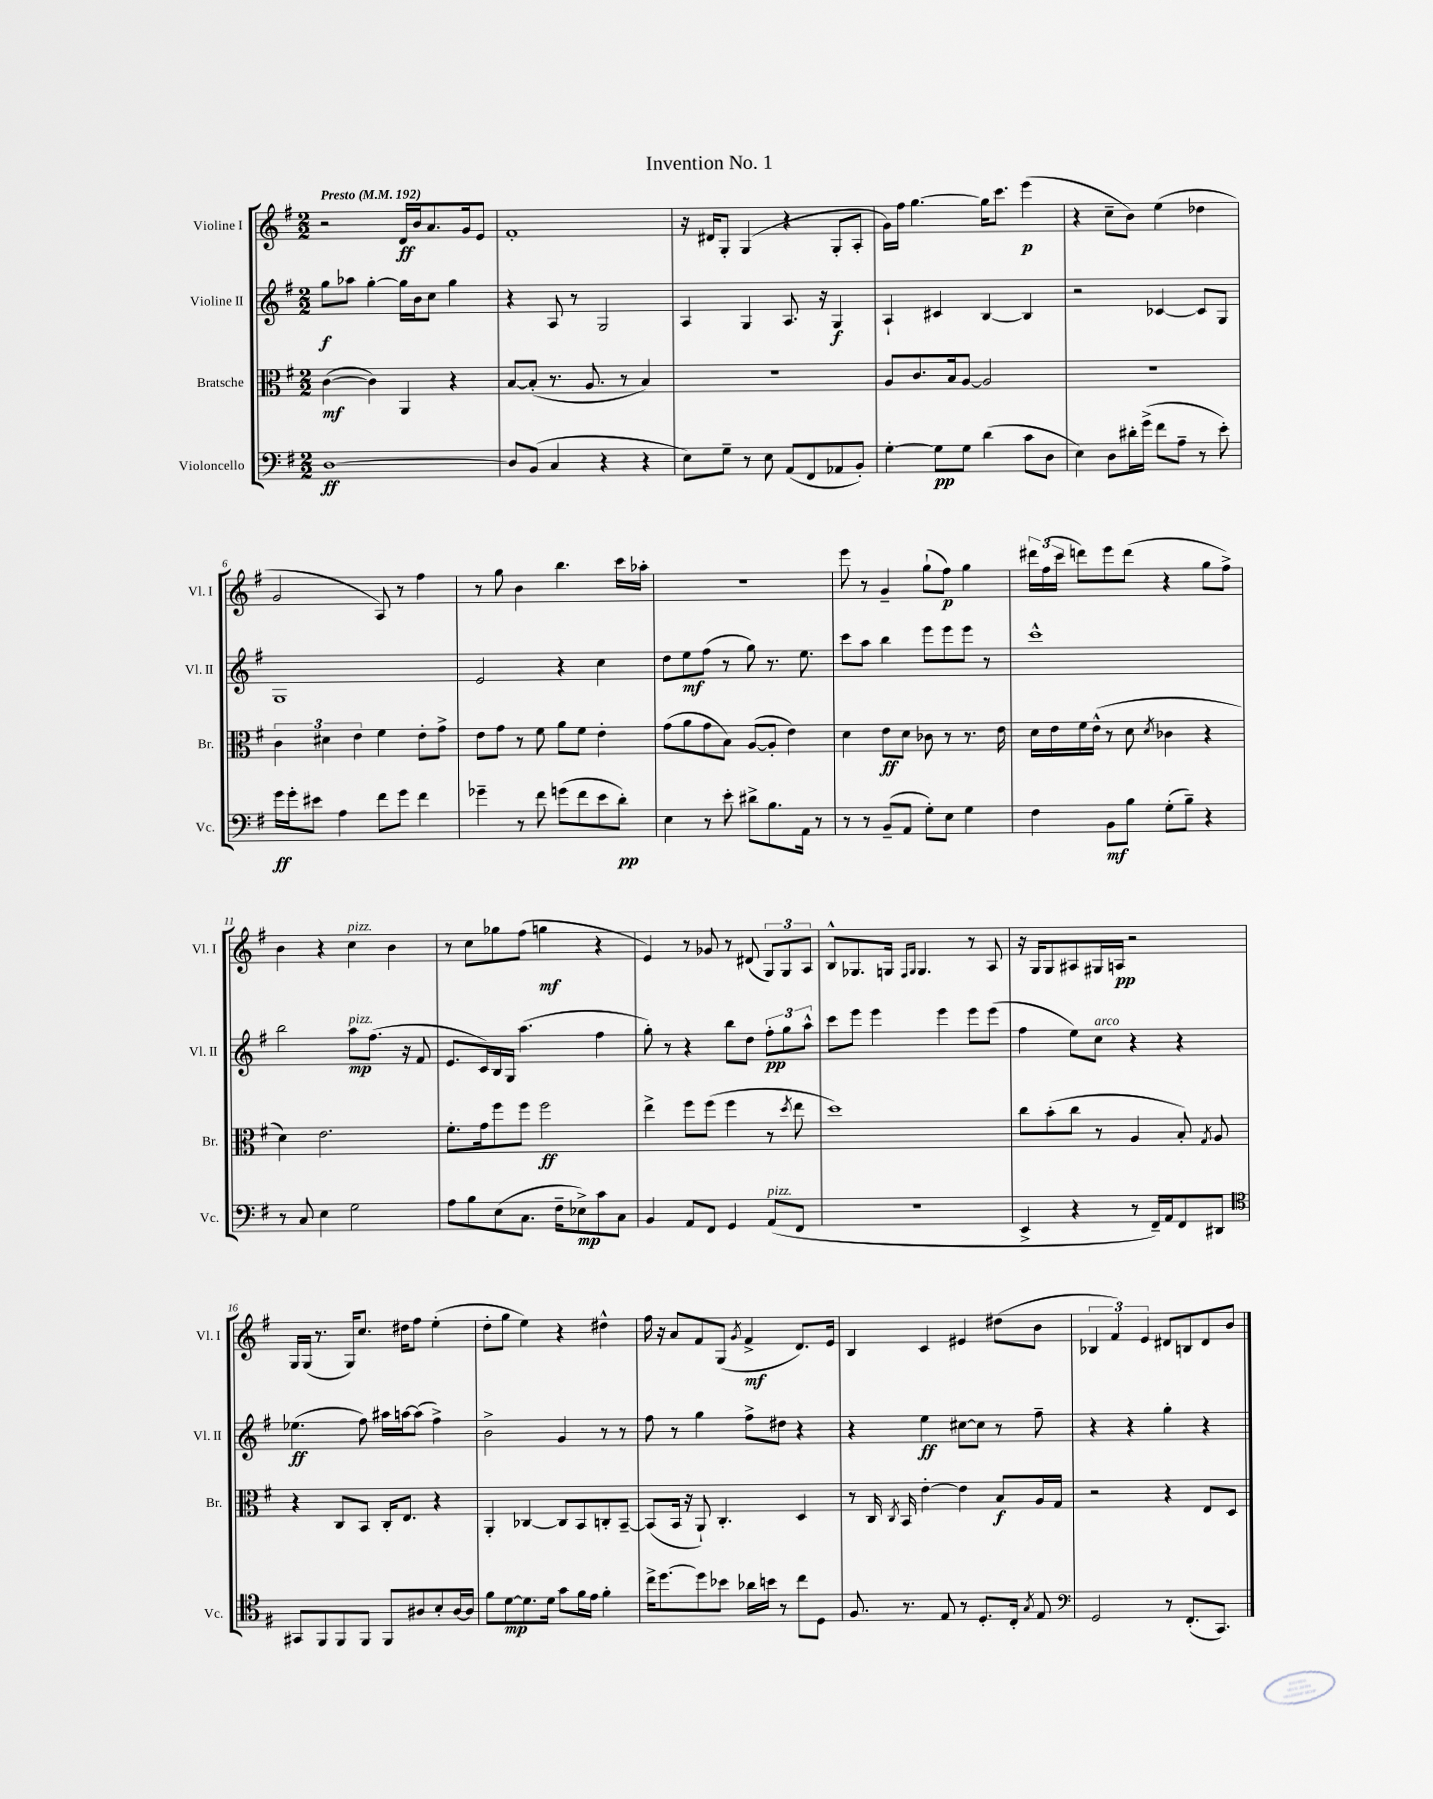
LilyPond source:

\header { title = "Invention No. 1" }
<<
\new StaffGroup <<
\new Staff = "s0" \with { instrumentName = "Violine I" shortInstrumentName = "Vl. I" } {
    \clef treble \key g \major \numericTimeSignature \time 2/2 \tempo "Presto" 4 = 192
    \autoBeamOff r2 d'16[\ff b'16 a'8. g'16 e'8] |
    fis'1-. |
    r16 dis'16[ g8]-. g4( r4 g8[-. a8]-. |
    g'16[) fis''16] g''4.~ g''16[ c'''8.] e'''4\p( |
    r4 c''8[-- b'8]) e''4( des''4 |
    g'2 a8) r8 fis''4 |
    r8 g''8 b'4 b''4. c'''16[ aes''16]-. |
    R1 |
    e'''8 r8 g'4-- g''8[-!( fis''8]\p) g''4 |
    \tuplet 3/2 { dis'''16[ fis''16( c'''16] } d'''8[) e'''8 d'''8]( r4 g''8[ fis''8]->) |
    b'4 r4 c''4^\markup { \italic "pizz." } b'4 |
    r8 c''8[ ges''8 fis''8]( g''4\mf r4 |
    e'4) r8 ges'8 r8 dis'8( \tuplet 3/2 { g8[) g8 a8] } |
    b8[-^ ges8. g16] \grace { fis16[ g16] } g4. r8 a8 |
    r16 g16[ g8 ais8 gis16 a16]\pp r2 |
    g16[ g16]( r8. g16[) c''8.] dis''16[ fis''8] e''4-.( |
    d''8[-. g''8] e''4) r4 dis''4-^ |
    fis''16 r16 a'8[ fis'8 g8]( \acciaccatura { g'8 } fis'4->\mf d'8.[) e'16] |
    b4 c'4 eis'4 dis''8[( b'8] |
    \tuplet 3/2 { bes4 fis'4) e'4 } dis'8[ b8 dis'8 b'8] \bar "|." |
}
\new Staff = "s1" \with { instrumentName = "Violine II" shortInstrumentName = "Vl. II" } {
    \clef treble \key g \major \numericTimeSignature \time 2/2
    \autoBeamOff g''8[\f aes''8] g''4~-. g''16[ b'16 c''8] g''4 |
    r4 a8 r8 g2 |
    a4 g4 a8. r16 g4\f |
    a4-! cis'4 b4~ b4 |
    r2 ces'4~ ces'8[ g8] |
    g1 |
    e'2 r4 c''4 |
    d''8[ e''8\mf fis''8]( r8 g''8) r8. e''8. |
    c'''8[ a''8] b''4 e'''8[ e'''8 e'''8] r8 |
    c'''1-^ |
    b''2 a''8[\mp^\markup { \italic "pizz." } fis''8.]( r16 fis'8 |
    e'8.[ c'16) b16 g16] a''4.( fis''4 |
    g''8-.) r8 r4 b''8[ d''8] \tuplet 3/2 { fis''8[-.\pp g''8 a''8]-^ } |
    c'''8[ e'''8] e'''4 e'''4 e'''8[ e'''8]( |
    fis''4 e''8[) c''8]^\markup { \italic "arco" } r4 r4 |
    ees''4.\ff( fis''8) ais''16[ a''16~ a''8]( fis''4->) |
    b'2-> g'4 r8 r8 |
    fis''8 r8 g''4 fis''8[-> dis''8] r4 |
    r4 e''4\ff cis''8[~ cis''8] r8 fis''8-- |
    r4 r4 g''4-. r4 \bar "|." |
}
\new Staff = "s2" \with { instrumentName = "Bratsche" shortInstrumentName = "Br." } {
    \clef alto \key g \major \numericTimeSignature \time 2/2
    \autoBeamOff c'4~\mf( c'4) a,4 r4 |
    b8[~ b8]-.( r8. a8. r8 b4) |
    R1 |
    a8[ c'8. b16 a8]~ a2 |
    R1 |
    \tuplet 3/2 { c'4 dis'4 e'4 } fis'4 e'8[-. g'8]-> |
    e'8[ g'8] r8 fis'8 a'8[ fis'8] e'4-. |
    g'8[( a'8 g'8 b8]) a8[~( a8]-. e'4) |
    d'4 e'8[\ff d'8] ces'8 r8 r8. e'16 |
    d'16[ e'16 fis'16 e'16]-^( r8 d'8 \acciaccatura { d'8 } ces'4 r4 |
    d'4) e'2. |
    fis'8.[-. g'16 fis''8 fis''8] fis''2\ff |
    e''4-> fis''8[ fis''8]( fis''4 r8 \acciaccatura { d''8 } e''8 |
    d''1) |
    c''8[ b'8-.( c''8] r8 a4 b8-.) \acciaccatura { g8 } a8 |
    r4 c8[ b,8] c16[-. e8.] r4 |
    a,4-. ces4~ ces8[ b,8 c8-. b,8]~-- |
    b,8[( b,16] r16 a,8-!) c4.-. d4 |
    r8 c16 \acciaccatura { c8 } b,16 e'4~-. e'4 b8[\f a16 g16] |
    r2 r4 e8[ d8] \bar "|." |
}
\new Staff = "s3" \with { instrumentName = "Violoncello" shortInstrumentName = "Vc." } {
    \clef bass \key g \major \numericTimeSignature \time 2/2
    \autoBeamOff d1~\ff |
    d8[ b,8]( c4 r4 r4 |
    e8[) g8]-- r8 e8 a,8[( fis,8 aes,8 b,8]-.) |
    g4~-. g8[\pp g8] d'4( c'8[ d8] |
    e4) d8[ dis'16-. g'16]->( fis'8[ a8]-- r8 e'8-.) |
    g'16[\ff g'16-. eis'8] a4 fis'8[ g'8] fis'4 |
    ges'4-- r8 fis'8 g'8[( fis'8 e'8 d'8]-.\pp) |
    e4 r8 e'8-. dis'8[-> b8. a,16] r8 |
    r8 r8 b,8[--( a,8] g8[-.) e8] g4 |
    fis4 b,8[\mf b8] g8[-.( b8]--) r4 |
    r8 c8 e4 g2 |
    a8[ b8 e8( c8.] fis16[-- ees8->\mp) c'8 c8] |
    b,4 a,8[ fis,8] g,4 a,8[^\markup { \italic "pizz." }( fis,8] |
    r1 |
    e,4-> r4 r8 fis,16[--) a,16 fis,8 dis,8] |
    \clef tenor gis,8[ fis,8 fis,8 fis,8] fis,8[ ais8 b8-. ais16~ ais16] |
    fis'8[ d'8~\mp d'8. d'16] g'8[ fis'16 e'16] fis'4-. |
    c''16[-> d''8.~ d''8 bes'8] aes'16[ b'16] r8 c''8[ d8] |
    fis8. r8. e8 r8 d8.[-. c16]-. \acciaccatura { g8 } e8 |
    \clef bass g,2 r8 fis,8.[-.( c,8.]) \bar "|." |
}
>>
>>
